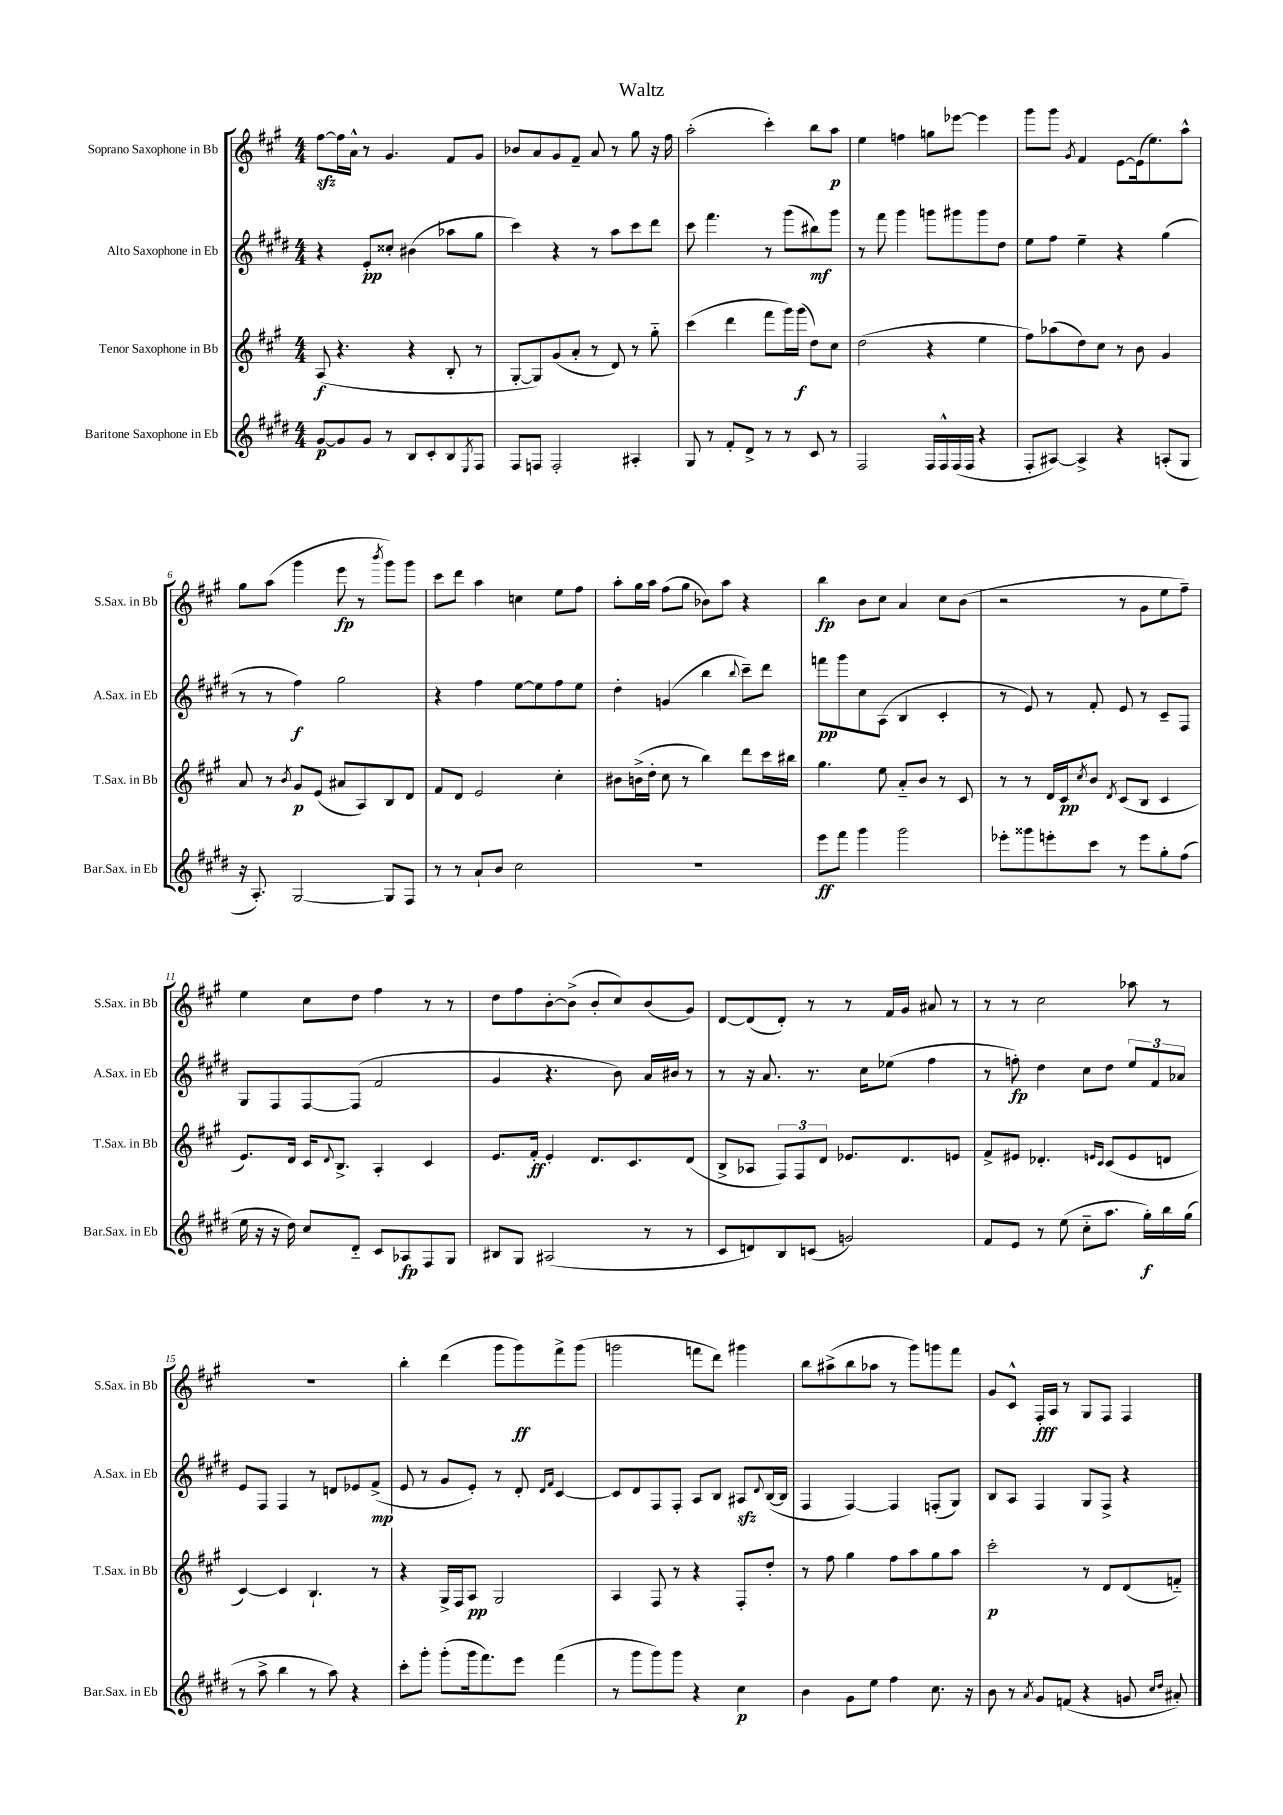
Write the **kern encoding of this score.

**kern	**kern	**kern	**kern
*staff4	*staff3	*staff2	*staff1
*clefG2	*clefG2	*clefG2	*clefG2
*k[f#c#g#d#]	*k[f#c#g#]	*k[f#c#g#d#]	*k[f#c#g#]
*M4/4	*M4/4	*M4/4	*M4/4
[8g#	(8A	4r	[8ff#
8g#]	4.r	.	16ff#]
.	.	.	16a^^
8g#	.	8e'	8r
8r	.	8cc##'	4.g#
8B	4r	(4b#	.
8c#'	.	.	.
8B	8B'	8aa-	8f#
8qE	.	.	.
8F#	8r	8gg#	8g#
=	=	=	=
8F#	[8G#'	4ccc#)	8b-
8F	8G#])	.	8a
2F'	(8g#	4r	8g#
.	8a'	.	8f#~
.	8r	8r	8a
.	8d)	8aa	8r
4A#'	8r	8ccc#	8gg#
.	8gg#'~	8ddd#	16r
.	.	.	16ff#
=	=	=	=
8G#	(4ccc#	8ccc#	(2aa'
8r	.	4.fff#	.
8f#'	4ddd	.	.
8d#^	.	.	.
8r	8fff#	8r	4ccc#')
8r	16ggg#)	(8ggg#	.
.	(16ggg#	.	.
8c#	8dd)	8bb#)	8bb
8r	8cc#	8ggg#	8aa
=	=	=	=
2F#	(2dd	8r	4ee
.	.	8fff#	.
.	.	4ggg#	4ff
16F#	4r	8ggg	8gg
16F#^^	.	.	.
(16F#	.	8ggg#	[8eee-
16F#	.	.	.
4r	4ee	8ggg#	4eee-]
.	.	8dd#	.
=	=	=	=
8F#'	8ff#)	8ee	8ggg#
[8A#)	(8aa-	8ff#	8ggg#
.	.	.	8qg#
4A#^]	8dd)	4ee~	4f#
.	8cc#	.	.
4r	8r	4r	[8e
.	8b	.	(16e]
.	.	.	8.ee)
(8A'	4g#	(4gg#	.
8G#	.	.	8aa^^
=	=	=	=
16r	8a	8r	8gg#
8.A')	.	.	.
.	8r	8r	(8aa
.	8qb	.	.
[2G#	8g#	4ff#)	4ggg#
.	(8e	.	.
.	8a#	2gg#	8eee
.	8A)	.	8r
.	.	.	8qbbb
8G#]	8B	.	8ggg#)
8F#	8d	.	8ggg#
=	=	=	=
8r	8f#	4r	8ccc#
8r	8d	.	8ddd
8a`	2e	4ff#	4aa
8b	.	.	.
2cc#	.	[8ee	4cc
.	.	8ee]	.
.	4cc#'	8ff#	8ee
.	.	8ee	8ff#
=	=	=	=
1r	8b#	4dd#'	8aa'
.	(16b^	.	16gg#
.	16dd'	.	16aa
.	8cc#	(4g	(8ff#
.	8r	.	8gg#
.	4bb)	4bb	8b-)
.	.	.	8aa
.	.	8qqbb	.
.	8ddd	8ccc#~)	4r
.	16ccc#	8ddd#	.
.	16bb#	.	.
=	=	=	=
8eee	4.gg#	8fff	4bb
8fff#	.	8ggg#	.
4ggg#	.	8cc#	8b
.	8ee	(8A	8cc#
2ggg#	8a'~	4B	4a
.	8b	.	.
.	8r	4c#'	8cc#
.	8c#	.	(8b
=	=	=	=
8eee-'	8r	8r	2r
8ggg##	8r	8e)	.
8eee'	16d	8r	.
.	16c#	.	.
.	8qcc#	.	.
8ccc#	8b	8f#'	.
.	8qd	.	.
8r	(8c#	8e	8r
8eee	8B	8r	8g#
8gg#'	4c#	8c#~	8ee
(8ff#	.	8F#	8ff#~)
=	=	=	=
16ee	8.e)	8G#	4ee
16r	.	.	.
16r	.	8F#	.
16dd#)	16d	.	.
8cc#	16c#	[8F#	8cc#
.	8qqd	.	.
.	8.B^	.	.
8d#'~	.	(8F#]	8dd
8c#	4A'	2f#	4ff#
8A-	.	.	.
8F#	4c#	.	8r
8G#	.	.	8r
=	=	=	=
8B#	8.e	4g#	8dd
8G#	.	.	8ff#
.	16f#'	.	.
(2A#	4e'	4.r	[8b'
.	.	.	(8b^]
.	8.d	.	8b'
.	.	8b)	8cc#)
.	8.c#	.	.
8r	.	16a	(8b
.	.	16b#	.
8r	(8d	8r	8g#)
=	=	=	=
8c#	8B^	8r	[8d
8d)	8A-	16r	(8d]
.	.	8.a	.
8B	12F#)	.	8d')
.	12F#	.	.
(8c	.	8.r	8r
.	12d	.	.
2g)	8.e-	.	8r
.	.	16cc#	.
.	.	(8ee-	16f#
.	8.d	.	16g#
.	.	4ff#	8a#
.	8e	.	8r
=	=	=	=
8f#	8f#^	8r	8r
8e	8e#	8ff')	8r
8r	4.d-'	4dd#	2cc#
(8ee	.	.	.
8cc#'~	.	8cc#	.
.	16qqe	.	.
.	16qqc#	.	.
8.aa	(8c#	8dd#	.
.	8e	12ee	8aa-
16gg#')	.	.	.
.	.	12f#	.
16bb	8d	.	8r
.	.	12a-	.
(16gg#	.	.	.
=	=	=	=
8r	[4c#)	8e	1r
8aa^	.	8F#	.
4bb	4c#]	4F#	.
8r	4.B`	8r	.
8aa)	.	8d	.
4r	.	8e-	.
.	8r	(8f#^	.
=	=	=	=
8ccc#'	4r	8e	4bb'
8ggg#'	.	8r	.
(8ggg#'	16G#^	8g#	(4ddd
.	16F#	.	.
16ggg#	8A	8e')	.
8.fff#)	.	.	.
.	2G#	8r	8ggg#
8eee	.	8d#'	8ggg#)
.	.	16qqd#	.
.	.	16qqf#	.
(4fff#	.	[4c#	8fff#^
.	.	.	(8ggg#
=	=	=	=
8r	4A	8c#]	2ggg
8ggg#	.	8d#	.
8ggg#)	8F#	8F#	.
8ggg#	8r	8F#'	.
4r	4r	8A	8fff
.	.	8B	8ddd)
4cc#	8F#'	8A#	4ggg#
.	.	8qqd#	.
.	8dd'	([16B	.
.	.	16B]	.
=	=	=	=
4b	8r	4F#	8bb
.	8ff#	.	(8aa#^
8g#	4gg#	[4F#)	8bb
8ee	.	.	8aa-
4ff#	8ff#	4F#]	8r
.	8aa	.	8ggg#)
8.cc#	8gg#	(8F'	8ggg
.	8aa	8G#)	8fff#
16r	.	.	.
=	=	=	=
8b	2ccc#'	8B	8g#
8r	.	8A	8c#^^
8qa	.	.	.
8g#	.	4F#	16F#'
.	.	.	16A
(8f	.	.	8r
4r	8r	8G#	8G#
.	8d	8F#^	8F#
8g	(8d	4r	4F#
16qqcc#	.	.	.
16qqdd#	.	.	.
8a#')	8f'~)	.	.
==	==	==	==
*-	*-	*-	*-
